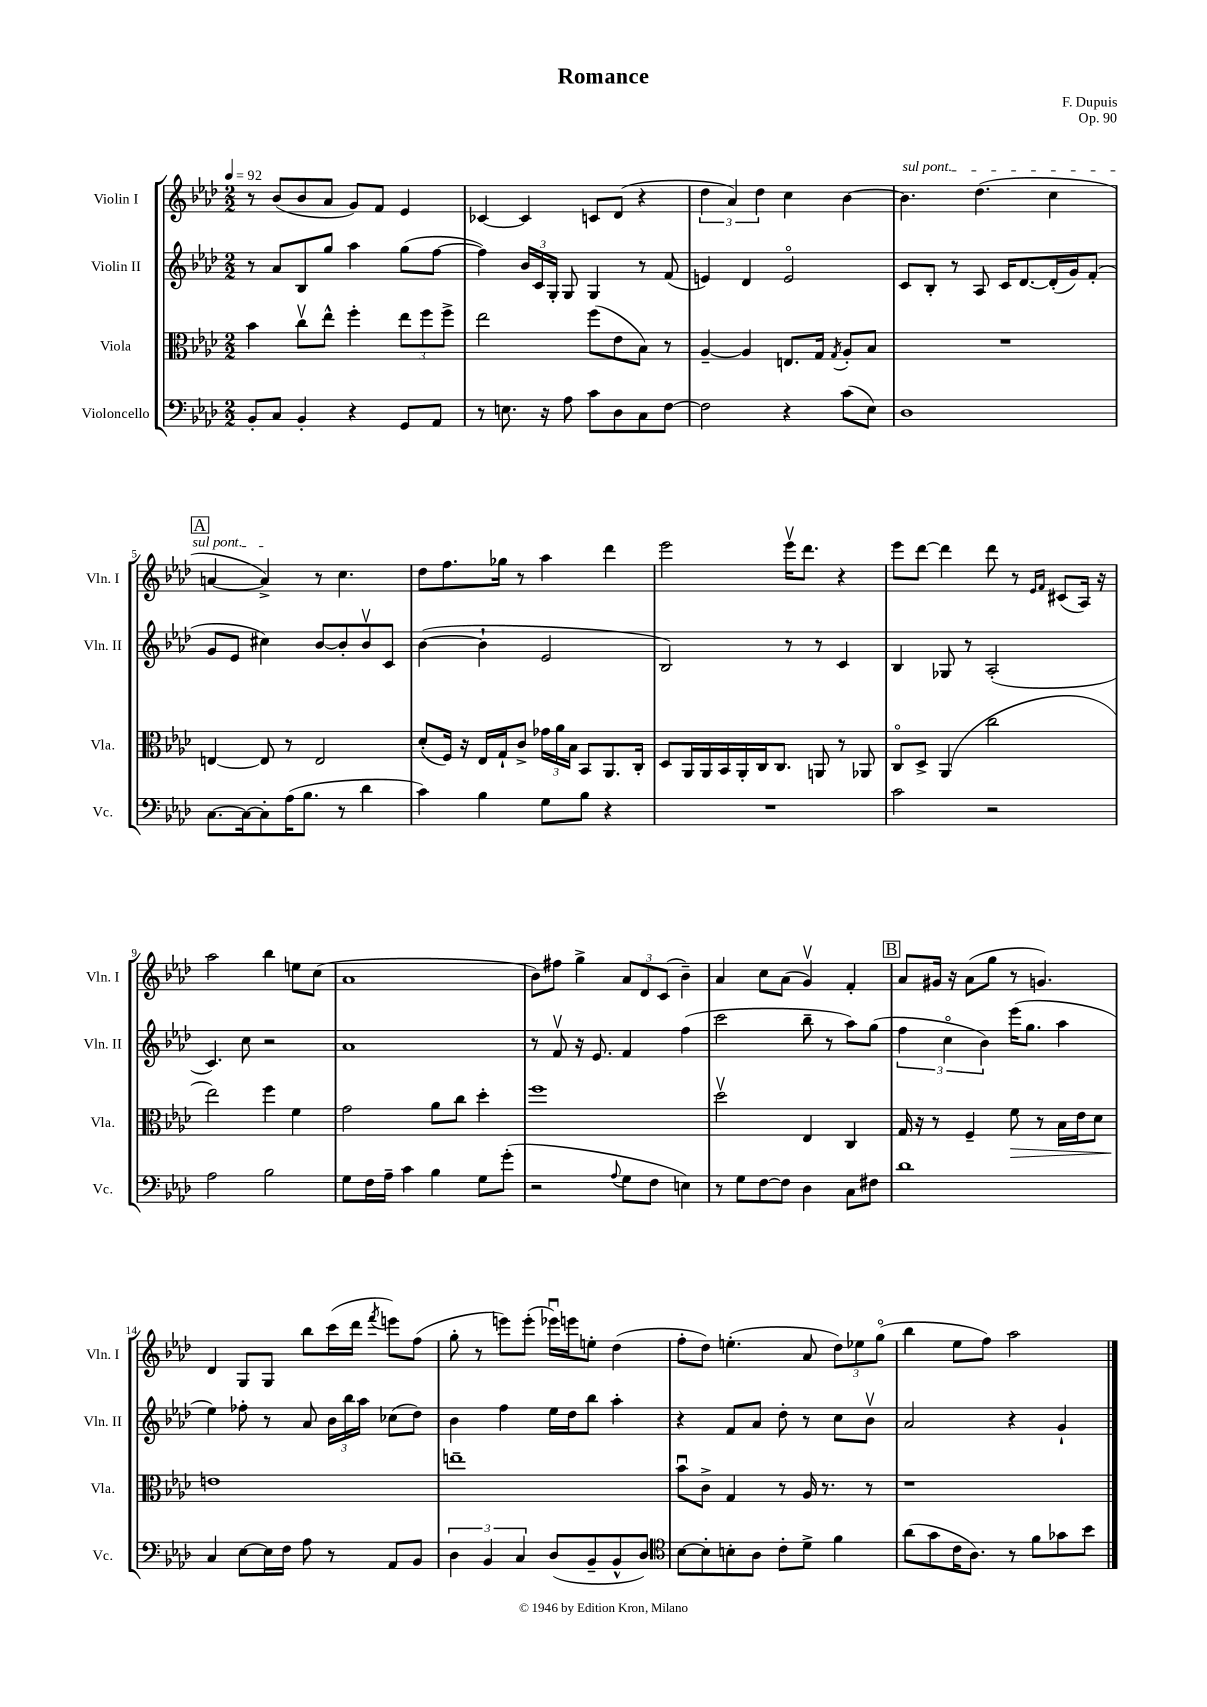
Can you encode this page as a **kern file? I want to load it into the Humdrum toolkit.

**kern	**kern	**dynam	**kern	**kern
*part4	*part3	*part3	*part2	*part1
*staff4	*staff3	*staff3	*staff2	*staff1
*I"Violoncello	*I"Viola	*	*I"Violin II	*I"Violin I
*I'Vc.	*I'Vla.	*	*I'Vln. II	*I'Vln. I
*clefF4	*clefC3	*	*clefG2	*clefG2
*k[b-e-a-d-]	*k[b-e-a-d-]	*	*k[b-e-a-d-]	*k[b-e-a-d-]
*M2/2	*M2/2	*	*M2/2	*M2/2
*MM92	*MM92	*	*MM92	*MM92
=1	=1	=1	=1	=1
8BB-'/L	4b-\	.	8r	8r
8C/J	.	.	8a-/L	(8b-/L
4BB-'/	8ccv\L	.	8B-/	8b-/
.	8ee-^^\J	.	8gg/J	8a-/J
4r	4ff'\	.	4aa-\	8g/L)
.	.	.	.	8f/J
8GG/L	12ee-\L	.	(8gg\L	4e-/
.	12ff\	.	.	.
8AA-/J	.	.	[8ff\J	.
.	12ff^\J	.	.	.
=2	=2	=2	=2	=2
8r	2ee-\	.	4ff\])	[4c-X/
8.En\	.	.	.	.
.	.	.	24b-/LL	4c-/]
.	.	.	24c/	.
16r	.	.	.	.
.	.	.	24G'/JJ	.
8A-\	.	.	8G/	.
8c\L	(8ff\L	.	4G/	8cn/L
8D-\	8e-\	.	.	(8d-/J
8C\	8B-\J)	.	8r	4r
[8F\J	8r	.	(8f/	.
=3	=3	=3	=3	=3
2F\]	[4A-~/	.	4en/)	6dd-\
.	.	.	.	6a-/)
.	4A-/]	.	4d-/	.
.	.	.	.	6dd-\
4r	8.En/L	.	2e/	4cc\
.	16G/Jk	.	.	.
.	8qG/	.	.	.
(8c\L	8A-'/L	.	.	[4b-\
8E-\J)	8B-/J	.	.	.
=4	=4	=4	=4	=4
!	!	!	!	!LO:TX:a:i:t=sul pont.
1D-	1r	.	8c/L	4.b-\]
.	.	.	8B-'/J	.
.	.	.	8r	.
.	.	.	8A-/	(4.dd-\
.	.	.	16c/KL	.
.	.	.	[8.d-/	.
.	.	.	(16d-'/L]	4cc\
.	.	.	16g/J)	.
.	.	.	(8f'/J	.
!!LO:LB:g=z
!!LO:REH:place=s1:t=A
=5	=5	=5	=5	=5
[8.C\L	[4En/	.	8g/L	[4an/
.	.	.	8e-/J	.
16C\k_	.	.	.	.
8C'\]	8E/]	.	4cc#X\)	4a^/])
(16A-\K	8r	.	.	.
8.B-\J	.	.	.	.
.	2E/	.	[8b-/L	8r
8r	.	.	8b-'/]	4.cc\
4d-\	.	.	8b-v/	.
.	.	.	8c/J	.
=6	=6	=6	=6	=6
4c\)	(8d-'/L	.	([4b-\	8dd-\L
.	16F/Jk)	.	.	8.ff\
.	16r	.	.	.
4B-\	16E-/LL	.	4b-`\]	.
.	16G`/J	.	.	16gg-X\Jk
.	8c^/J	.	.	8r
8G\L	24g-X\LL	.	2e-/	4aa-\
.	24a-\	.	.	.
.	24B-\JJ	.	.	.
8B-\J	8BB-/L	.	.	.
4r	8.AA-/	.	.	4ddd-\
.	16C'/Jk	.	.	.
=7	=7	=7	=7	=7
1r	8D-/L	.	2B-/)	2eee-\
.	16AA-/L	.	.	.
.	16AA-/	.	.	.
.	16BB-/	.	.	.
.	16AA-'/	.	.	.
.	16C/J	.	.	.
.	8.C/J	.	.	.
.	.	.	8r	16eee-v\KL
.	.	.	.	8.ddd-\J
.	8AAn/	.	8r	.
.	8r	.	4c/	4r
.	8AA-X/	.	.	.
=8	=8	=8	=8	=8
2c\	8C/L	.	4B-/	8eee-\L
.	8D-^/J	.	.	[8ddd-\J
.	(4AA-/	.	8G-X/	4ddd-\]
.	.	.	8r	.
2r	2cc\	.	(2A-'/	8ddd-\
.	.	.	.	8r
.	.	.	.	16qqe-/LL
.	.	.	.	16qqf/JJ
.	.	.	.	(8c#X/L
.	.	.	.	16A-/Jk)
.	.	.	.	16r
!!LO:LB:g=z
=9	=9	=9	=9	=9
2A-\	2ee-\)	.	4.c/)	2aa-\
.	.	.	8cc\	.
2B-\	4ff\	.	2r	4bb-\
.	4f\	.	.	8een\L
.	.	.	.	(8cc\J
=10	=10	=10	=10	=10
8G\L	2g\	.	1a-	1a-
16F\L	.	.	.	.
16A-~\JJ	.	.	.	.
4c\	.	.	.	.
4B-\	8a-\L	.	.	.
.	8cc\J	.	.	.
8G\L	4dd-'\	.	.	.
(8g'\J	.	.	.	.
=11	=11	=11	=11	=11
2r	1ff	.	8r	8b-\L)
.	.	.	8fv/	8ff#X\J
.	.	.	16r	4gg^\
.	.	.	8.e-/	.
8qqA-/	.	.	.	.
8G\L	.	.	4f/	12a-/L
.	.	.	.	12d-/
8F\J	.	.	.	.
.	.	.	.	(12c/J
4En\)	.	.	(4ff\	4b-~\)
=12	=12	=12	=12	=12
8r	2dd-v\	.	2ccc\	4a-/
8G\L	.	.	.	.
[8F\	.	.	.	8cc\L
8F\J]	.	.	.	(8a-\J
4D-\	4E-/	.	8bb-~\	4gv/)
.	.	.	8r	.
8C\L	4C/	.	8aa-\L)	4f'/
8F#X\J	.	.	(8gg\J	.
!!LO:REH:place=s1:t=B
=13	=13	=13	=13	=13
1d-	16G/	.	6ff\	8a-/L
.	16r	.	.	.
.	8r	.	.	16g#X/Jk
.	.	.	6cc\	.
.	.	.	.	16r
.	4F~/	.	.	(8a-\L
.	.	.	6b-\)	.
.	.	.	.	8gg\J
!	!	!LO:HP:b	!	!
.	8f\	>	(16eee-\KL	8r
.	.	.	8.gg\J	.
.	8r	.	.	4.gn/)
.	16B-\LL	.	4aa-\	.
.	16e-\J	.	.	.
.	8d-\J	.	.	.
!!LO:LB:g=z
=14	=14	=14	=14	=14
4C/	1en	.	4ee-\)	4d-/
[8E-\L	.	.	8ff-X'\	8G/L
16E-\L]	.	.	8r	8G/J
16F\JJ	.	.	.	.
8A-\	.	.	8a-/	8bb-\L
8r	.	.	24b-\LL	(16ccc\L
.	.	.	24bb-\	.
.	.	.	.	16ddd-\JJ
.	.	.	24aa-\JJ	.
.	.	.	.	8qfff/
8AA-/L	.	.	(8cc-X\L	8eeen\L)
8BB-/J	.	.	8dd-\J)	(8ff\J
.	.	]	.	.
=15	=15	=15	=15	=15
6D-\	1een~	.	4b-\	8gg'\
.	.	.	.	8r
6BB-/	.	.	.	.
.	.	.	4ff\	8eeen\L)
6C/	.	.	.	.
.	.	.	.	(8eee'\J
(8D-/L	.	.	16ee-\LL	16eee-Xu\LL)
.	.	.	16dd-\J	16eeen\J
8BB-~/	.	.	8bb-\J	8een'\J
8BB-^^/	.	.	4aa-'\	(4dd-\
8D-/J)	.	.	.	.
=16	=16	=16	=16	=16
*clefC4	*	*	*	*
[8B-\L	8b-u\L	.	4r	8ff'\L
8B-'\]	8c^\J	.	.	8dd-\J)
8Bn'\	4G/	.	8f/L	(4.een'\
8A-\J	.	.	8a-/J	.
8c'\L	8r	.	8dd-'\	.
8d-^\J	16A-/	.	8r	8a-/
.	8.r	.	.	.
4f\	.	.	8cc\L	12dd-\L)
.	.	.	.	12ee-X\
.	8r	.	8b-v\J	.
.	.	.	.	(12gg\J
=17	=17	=17	=17	=17
(8a-\L	1r	.	2a-/	4bb-\
8g\	.	.	.	.
16c\K	.	.	.	8ee-\L
8.A-\J)	.	.	.	.
.	.	.	.	8ff\J)
8r	.	.	4r	2aa-\
8f\L	.	.	.	.
8g-X\	.	.	4g`/	.
8b-\J	.	.	.	.
==	==	==	==	==
*-	*-	*-	*-	*-
